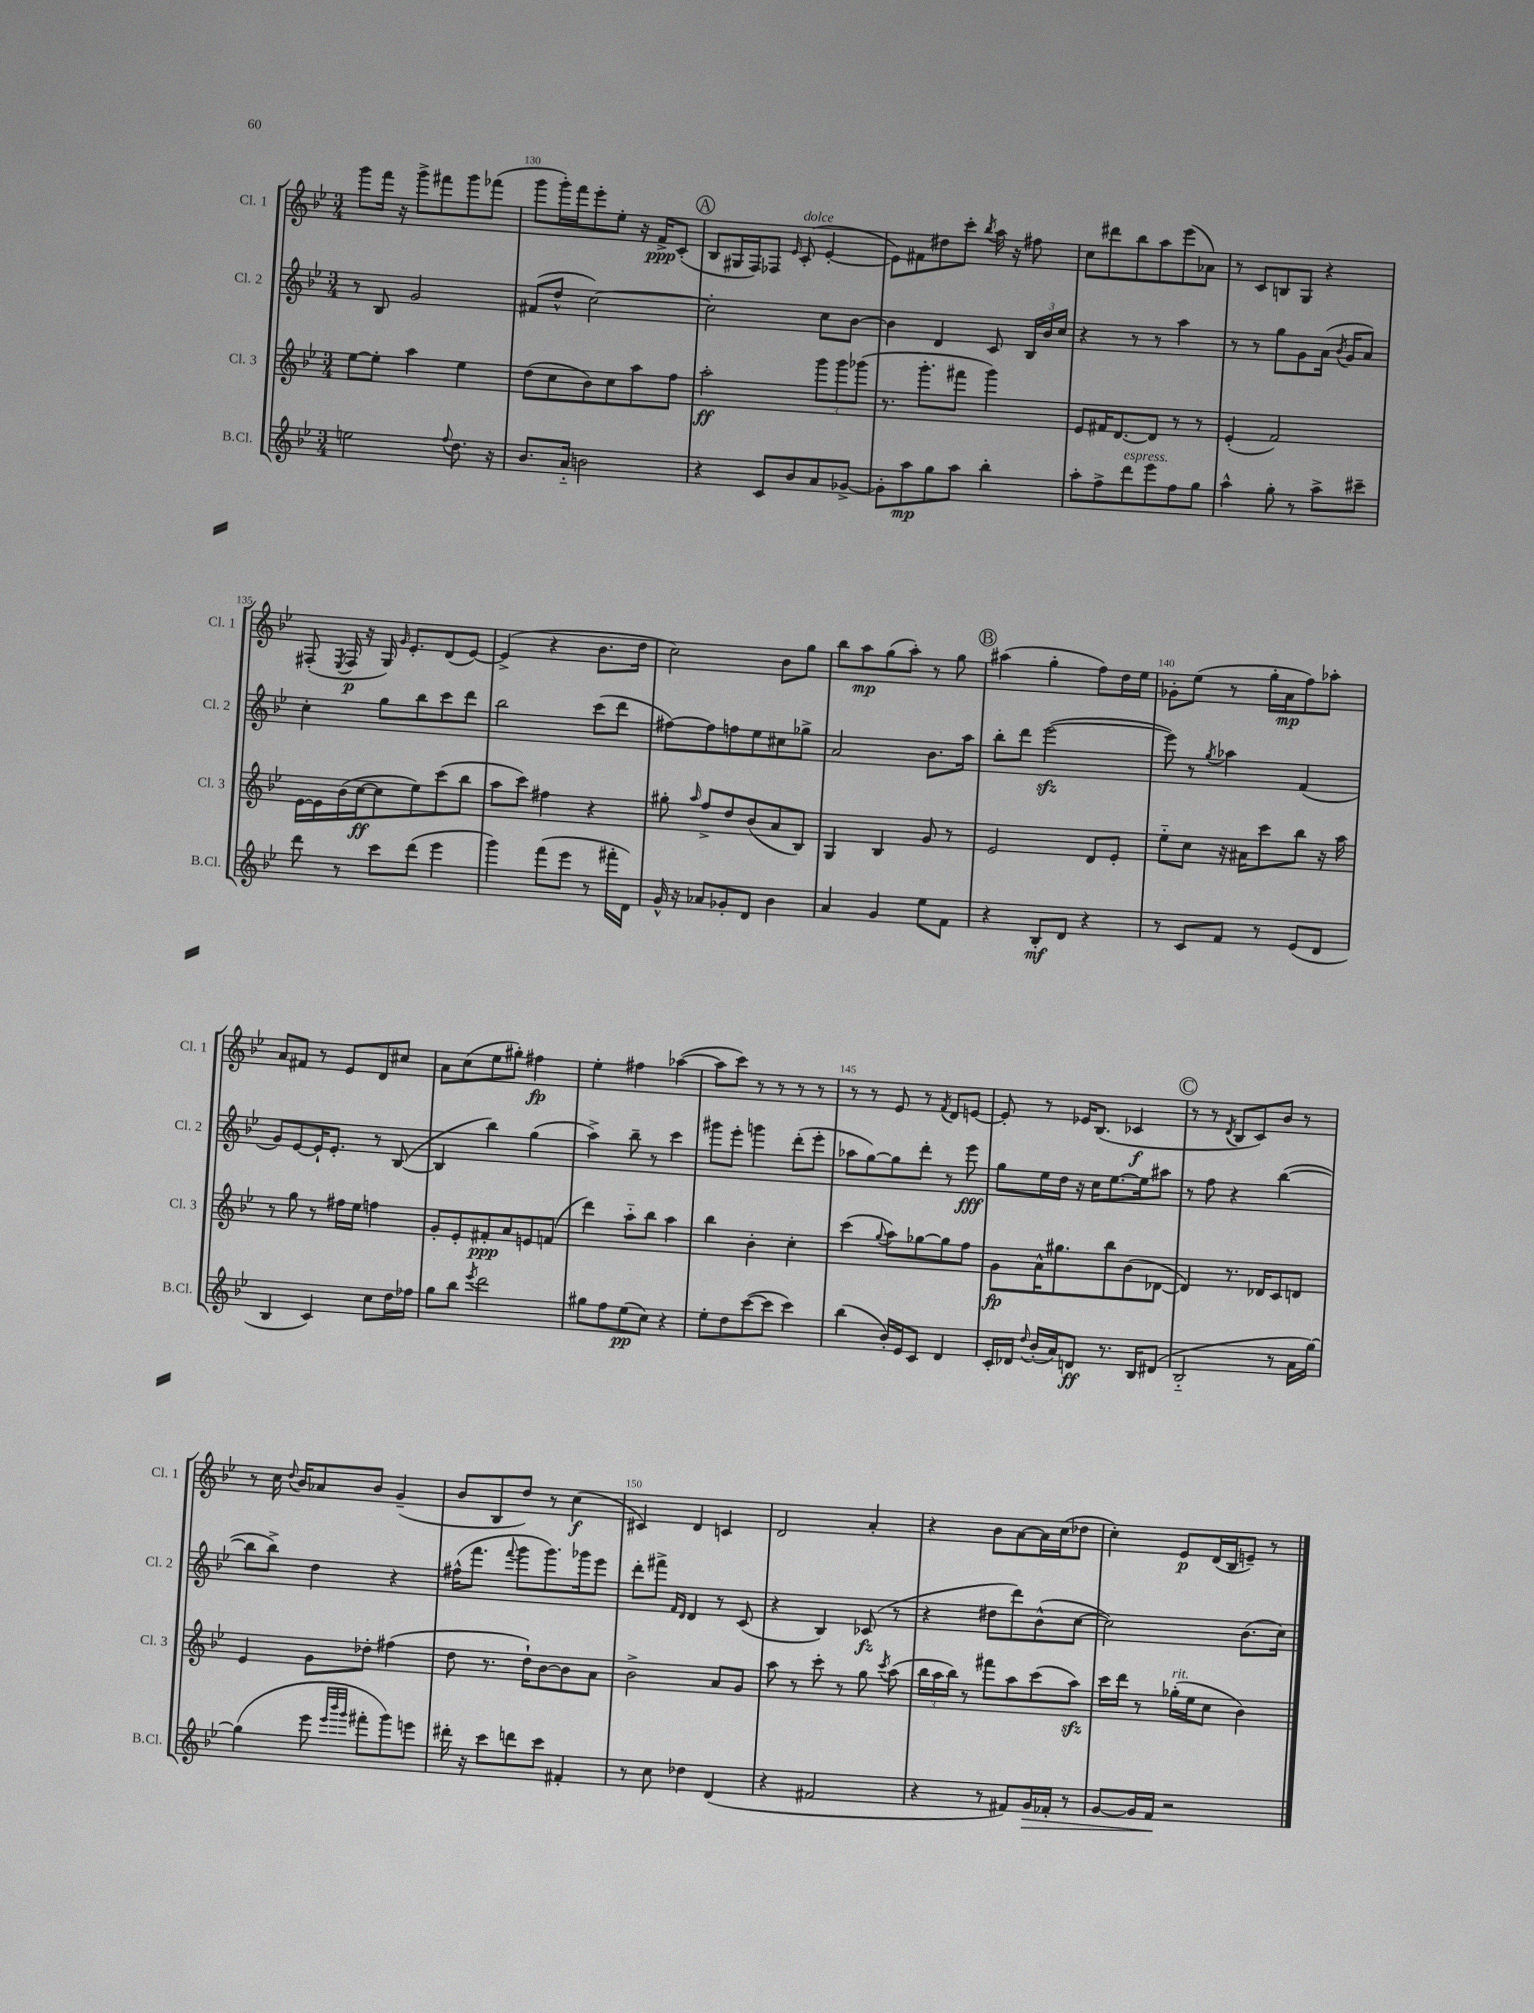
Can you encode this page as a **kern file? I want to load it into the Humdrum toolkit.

**kern	**kern	**kern	**kern
*staff4	*staff3	*staff2	*staff1
*clefG2	*clefG2	*clefG2	*clefG2
*k[b-e-]	*k[b-e-]	*k[b-e-]	*k[b-e-]
*M3/4	*M3/4	*M3/4	*M3/4
2ee	[8ee-	8r	8ggg
.	8ee-']	8B-	16fff
.	.	.	16r
.	4aa	2g	8ggg^
.	.	.	8fff#
8qqff	.	.	.
8.dd	4ee-	.	8ggg
.	.	.	(8fff-
16r	.	.	.
=	=	=	=
8.b-	(8dd	(8f#	8ggg
.	8cc	8dd^^	16ggg')
16a'~	.	.	16fff
2b	8b-)	[2cc)	8eee-'
.	8cc	.	8ee-'
.	8aa	.	16r
.	.	.	16f^
.	8ff	.	(8c'
=	=	=	=
4r	2aa'	2cc']	8B-
.	.	.	16G#
.	.	.	16F)
8c	.	.	8F-
.	.	.	16qqe-
8b-	.	.	(8c'
8a	12ggg	8cc	[4e-'
.	12ggg	.	.
[8g-^	.	[8b-	.
.	(12ggg-	.	.
=	=	=	=
8g-']	8.r	4b-]	8e-])
8aa	.	.	8f#
.	8.ggg'	.	.
8gg	.	4d	8dd#
8aa	8fff#	.	8ccc'
.	.	.	8qbb-
4bb-'	4ggg)	8c	16aa
.	.	.	16r
.	.	24B-	8ff#
.	.	24b-	.
.	.	24cc	.
=	=	=	=
8aa'	8e-	4r	8cc
8ff^	16f#	.	8ddd#
.	[8.d	.	.
8ddd	.	8r	8bb-
8eee-	8d]	8r	8aa
8ff	8r	4aa	(8eee-
8gg	8r	.	8a-)
=	=	=	=
4aa^^	(4e-'	8r	8r
.	.	8r	8c
8gg'	2f)	8gg	8B
8r	.	8g	8G
8aa^	.	(16a	4r
.	.	8qb-	.
.	.	16g	.
8ccc#~	.	8a)	.
=	=	=	=
8ddd	[16e-	4cc'	(8F#'
.	16e-]	.	.
.	.	.	8qE-
8r	(16b-	.	16F#
.	[16cc	.	16r
8ccc	8cc]	8gg	16G)
.	.	.	16qqg
.	.	.	8.e-'
(8ddd	8ee-)	8bb-	.
4eee-	(8ccc	8ccc	(8d
.	8bb-	8ddd	[8e-)
=	=	=	=
4ggg)	8aa	2bb-	(4e-^]
.	8ccc)	.	.
(8fff	4ff#	.	4r
8eee-	.	.	.
8r	4r	(8ccc	8.b-
16fff#'	.	8ddd	.
16d)	.	.	16dd
=	=	=	=
16g^^	8gg#'	[8ff#)	2cc)
16r	.	.	.
.	16qqaa	.	.
8a-	8ff^	8ff#]	.
8g-'	8dd	8ff	.
8d	(8b-	8ee-	.
4b-	8a	8cc#	8b-
.	8B-)	8gg-^	8gg
=	=	=	=
4a	4G	2a	8bb-
.	.	.	8aa
4g	4B-	.	(8gg
.	.	.	8aa')
8ee-	8g	8.b-	8r
8f	8r	.	8gg
.	.	16aa	.
=	=	=	=
4r	2e-	8bb-'	(4aa#
.	.	8ddd	.
8B-'	.	([2eee-	4gg'
8d	.	.	.
4r	8d	.	8ff)
.	8e-'	.	16dd
.	.	.	16ee-
=	=	=	=
8r	8ee-'~	8eee-])	8g-'
8c	8cc	8r	(8ee-
.	.	8qgg	.
8f	16r	4aa-	8r
.	16a#	.	.
8r	8ccc	.	16gg'
.	.	.	16a
(8e-	8bb-	(4f	8ff)
8d	16r	.	8aa-'
.	16aa	.	.
=	=	=	=
4B-	8r	8g)	8a
.	8gg	[8e-	8f#
4c)	8r	16e-`]	8r
.	.	8.e-'	.
.	16ff#	.	8e-
.	16ee-	.	.
8cc	4ff	8r	8d
16dd	.	([8B-	8cc#
16ff-	.	.	.
=	=	=	=
8gg	8g'	4B-]	8a
8bb-	8e-'	.	(8cc
8qeee-	.	.	.
2ddd	8f#'	4bb-)	8ee-
.	8a	.	8gg#')
.	8e	(4gg	4ff#
.	(8f	.	.
=	=	=	=
8gg#	4ddd)	4aa^)	4ee-'
8ff	.	.	.
(8ee-	8aa'~	8bb-~	4ff#
8cc)	8bb-	8r	.
4r	4aa	4ccc	([4aa-
=	=	=	=
8ee-'	4bb-	8ggg#	8aa-]
8dd	.	8eee-'	8ccc)
([8ccc	4b-'	4ggg	8r
8ccc]	.	.	8r
4ccc)	4cc'	(8ddd'	8r
.	.	8eee-'	8r
=	=	=	=
(4bb-	(4ccc	8aa-	8r
.	.	[8gg)	8r
.	8qqgg	.	.
16b-')	8aa)	8gg]	8e-
16e-	.	.	.
8c	[8gg-	8ddd'	8r
.	.	.	8qf
4d	8gg-]	8r	8d
.	8ff	8eee-	[8e
=	=	=	=
16c'	8g	8gg	8e']
16d-	.	.	.
8qqdd	.	.	.
(16b-'	16a^^	16ee-	8r
16a)	8.gg#	16dd	.
8d	.	16r	16e-
.	.	16cc	(8.B-
8.r	8bb-	[8.ee-	.
.	(8b-	.	4c-
16B-	.	16ee-]	.
(8d#	[8d-	8aa#	.
=	=	=	=
2B-'~	4d-])	8r	8r
.	.	8ff	8r
.	.	.	8qd
.	8.r	4r	8B-
.	.	.	8c)
.	16d-	.	.
8r	8c	([4bb-	8b-
16a	8d	.	8r
[16gg)	.	.	.
=	=	=	=
(4gg]	4e-	8bb-]	8r
.	.	8bb-^)	16cc
.	.	.	8qqdd
.	.	.	16b-
8eee-	8g	4dd	8a-
32qqeee-	.	.	.
32qqbbb-	.	.	.
32qqggg	.	.	.
8fff#'	8dd-'	.	8b-
8ggg)	(4ff#	4r	(4g~
8eee	.	.	.
=	=	=	=
16ddd#'	8dd	(16ff#^^	8b-
16r	.	8.fff	.
8ccc	8.r	.	8B-
.	.	8qqfff	.
8ddd	.	8ggg	8dd)
.	16dd`)	.	.
8ccc	[8b-	8.ggg)	8r
4f#'	8b-]	.	(4cc
.	.	16ggg-	.
.	8a	8eee-	.
=	=	=	=
8r	2b-^	8ddd'	4c#)
8cc	.	8fff#^	.
.	.	16qqf	.
.	.	16qqd	.
4dd-	.	4d	4d
(4d	8a	8r	4c
.	8g	(8c	.
=	=	=	=
4r	8aa	4r	2d
.	8r	.	.
2f#	8ccc'	4B-)	.
.	8r	.	.
.	8gg	(8c-	4a'
.	8qccc	.	.
.	(8aa	8r	.
=	=	=	=
4r	24bb-	4r	4r
.	24aa	.	.
.	24bb-)	.	.
.	8r	.	.
8r	8fff#	8dd#	8b-
8f#)	8aa	8ddd)	[8a
16g	(8ccc	(8b-^^	16a]
16f-'	.	.	(16cc
8r	8aa)	[8cc	8dd-
=	=	=	=
[8g	16ccc	2cc])	4cc')
.	16ddd	.	.
16g]	8r	.	.
16f	.	.	.
2r	(16gg-'	.	8e-
.	16ee-	.	.
.	8cc	.	(16d
.	.	.	16B-
.	4b-)	(8.b-	8e~)
.	.	.	8r
.	.	16cc)	.
==	==	==	==
*-	*-	*-	*-
